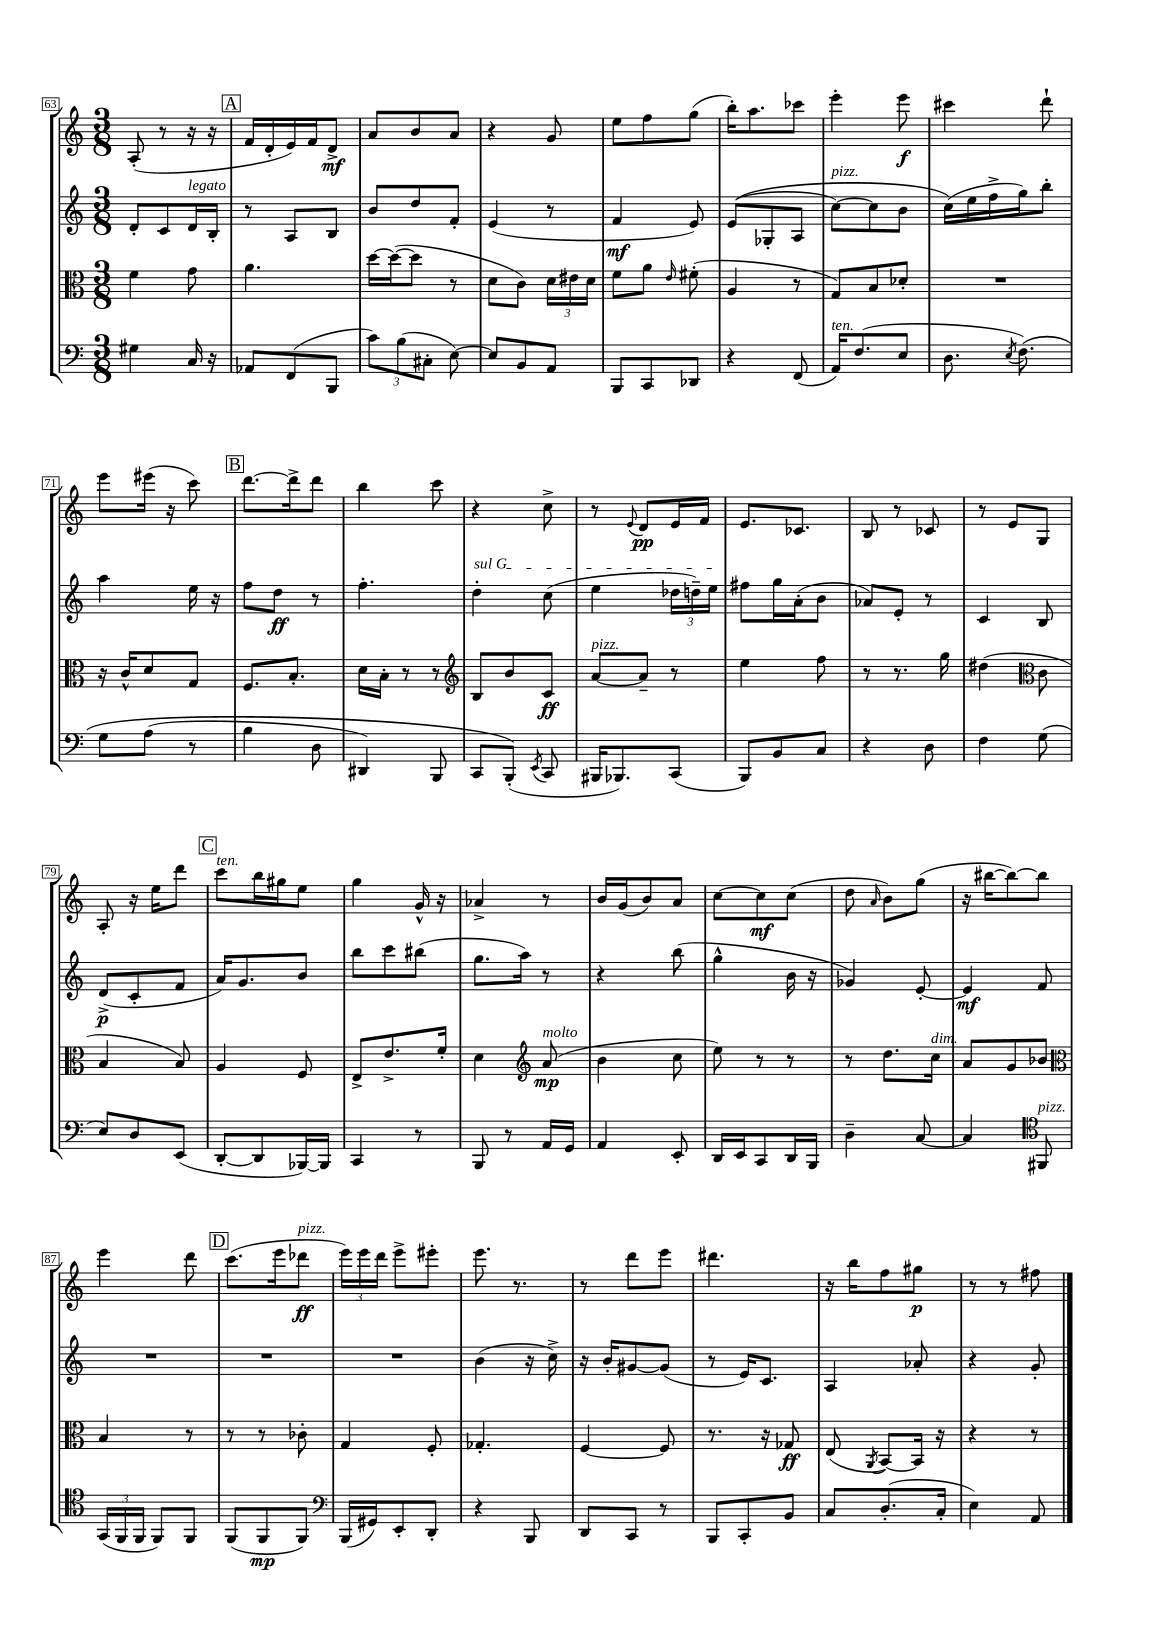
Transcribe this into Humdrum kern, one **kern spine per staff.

**kern	**dynam	**kern	**dynam	**kern	**dynam	**kern	**dynam
*part4	*part4	*part3	*part3	*part2	*part2	*part1	*part1
*staff4	*staff4	*staff3	*staff3	*staff2	*staff2	*staff1	*staff1
*clefF4	*	*clefC3	*	*clefG2	*	*clefG2	*
*k[]	*	*k[]	*	*k[]	*	*k[]	*
*M3/8	*	*M3/8	*	*M3/8	*	*M3/8	*
=63	=63	=63	=63	=63	=63	=63	=63
4G#X\	.	4f\	.	8d'/L	.	(8A'/	.
.	.	.	.	8c/	.	8r	.
!	!	!	!	!LO:TX:a:i:t=legato	!	!	!
16C/	.	8g\	.	16d/L	.	16r	.
16r	.	.	.	16B'/JJ	.	16r	.
!!LO:REH:place=s1:t=A
=64	=64	=64	=64	=64	=64	=64	=64
8AA-X/L	.	4.a\	.	8r	.	16f/LL	.
.	.	.	.	.	.	16d'/	.
(8FF/	.	.	.	8A/L	.	16e/)	.
.	.	.	.	.	.	16f/J	.
8BBB/J	.	.	.	8B/J	.	8d^/J	mf
=65	=65	=65	=65	=65	=65	=65	=65
12c\L)	.	[16dd\LL	.	8b/L	.	8a/L	.
.	.	(16dd\J_	.	.	.	.	.
(12B\	.	.	.	.	.	.	.
.	.	8dd\J]	.	8dd/	.	8b/	.
12C#X'\J	.	.	.	.	.	.	.
[8E\)	.	8r	.	8f'/J	.	8a/J	.
=66	=66	=66	=66	=66	=66	=66	=66
8E/L]	.	8d\L	.	(4e/	.	4r	.
8BB/	.	8c\J)	.	.	.	.	.
8AA/J	.	24d\LL	.	8r	.	8g/	.
.	.	24e#X\	.	.	.	.	.
.	.	24d\JJ	.	.	.	.	.
=67	=67	=67	=67	=67	=67	=67	=67
8BBB/L	.	8f\L	.	4f/	mf	8ee\L	.
8CC/	.	8a\J	.	.	.	8ff\	.
.	.	16qqe/	.	.	.	.	.
8DD-X/J	.	(8f#X'\	.	8e/)	.	(8gg\J	.
=68	=68	=68	=68	=68	=68	=68	=68
4r	.	4A/	.	((8e/L	.	16bb'\KL)	.
.	.	.	.	.	.	8.aa\	.
.	.	.	.	8G-X'/	.	.	.
(8FF/	.	8r	.	8A/J	.	8ccc-X\J	.
=69	=69	=69	=69	=69	=69	=69	=69
!	!	!	!	!LO:TX:a:i:t=pizz.	!	!	!
!LO:TX:a:i:t=ten.	!	!	!	!	!	!	!
16AA/KL)	.	8G/L)	.	[8cc\L)	.	4eee'\	.
(8.F/	.	.	.	.	.	.	.
.	.	8B/	.	8cc\]	.	.	.
8E/J	.	8d-X'/J	.	8b\J	.	8eee\	f
=70	=70	=70	=70	=70	=70	=70	=70
8.D\	.	4.r	.	(16cc\LL)	.	4ccc#X\	.
.	.	.	.	16ee\	.	.	.
.	.	.	.	16ff^\	.	.	.
8qE/	.	.	.	.	.	.	.
(8.F\)	.	.	.	16gg\J)	.	.	.
.	.	.	.	8bb'\J	.	8ddd`\	.
!!LO:LB:g=z
=71	=71	=71	=71	=71	=71	=71	=71
8G\L	.	16r	.	4aa\	.	8eee\L	.
.	.	16c^^/KL	.	.	.	.	.
(8A\J	.	8d/	.	.	.	(16eee#X\Jk	.
.	.	.	.	.	.	16r	.
8r	.	8G/J	.	16ee\	.	8ccc\)	.
.	.	.	.	16r	.	.	.
!!LO:REH:place=s1:t=B
=72	=72	=72	=72	=72	=72	=72	=72
4B\	.	8.F/L	.	8ff\L	.	[8.ddd\L	.
.	.	.	.	8dd\J	ff	.	.
.	.	8.B'/J	.	.	.	16ddd^\k]	.
8D\	.	.	.	8r	.	8ddd\J	.
=73	=73	=73	=73	=73	=73	=73	=73
4DD#X/)	.	16d\LL	.	4.ff'\	.	4bb\	.
.	.	16B'\JJ	.	.	.	.	.
.	.	8r	.	.	.	.	.
8BBB/	.	8r	.	.	.	8ccc\	.
=74	=74	=74	=74	=74	=74	=74	=74
*	*	*clefG2	*	*	*	*	*
!	!	!	!	!LO:TX:a:i:t=sul G	!	!	!
8CC/L	.	8B/L	.	4dd'\	.	4r	.
(8BBB'/J)	.	8b/	.	.	.	.	.
8qEE/	.	.	.	.	.	.	.
8CC/	.	8c/J	ff	(8cc\	.	8cc^\	.
=75	=75	=75	=75	=75	=75	=75	=75
!	!	!LO:TX:a:i:t=pizz.	!	!	!	!	!
16BBB#X/KL	.	[8a/L	.	4ee\	.	8r	.
8.BBB-X/)	.	.	.	.	.	.	.
.	.	.	.	.	.	8qqe/	.
.	.	8a~/J]	.	.	.	8d/L	pp
(8CC/J	.	8r	.	24dd-X\LL	.	16e/L	.
.	.	.	.	24ddn~\)	.	.	.
.	.	.	.	.	.	16f/JJ	.
.	.	.	.	24ee\JJ	.	.	.
=76	=76	=76	=76	=76	=76	=76	=76
8BBB/L)	.	4ee\	.	8ff#X\L	.	8.e/L	.
8BB/	.	.	.	16gg\L	.	.	.
.	.	.	.	(16a'\J	.	8.c-X/J	.
8C/J	.	8ff\	.	8b\J	.	.	.
=77	=77	=77	=77	=77	=77	=77	=77
4r	.	8r	.	8a-X/L)	.	8B/	.
.	.	8.r	.	8e'/J	.	8r	.
8D\	.	.	.	8r	.	8c-X/	.
.	.	16gg\	.	.	.	.	.
=78	=78	=78	=78	=78	=78	=78	=78
4F\	.	(4dd#X\	.	4c/	.	8r	.
.	.	.	.	.	.	8e/L	.
*	*	*clefC3	*	*	*	*	*
(8G\	.	8c\	.	8B/	.	8G/J	.
!!LO:LB:g=z
=79	=79	=79	=79	=79	=79	=79	=79
8E/L)	.	4B/	.	(8d^/L	p	8A'/	.
8D/	.	.	.	8c'/	.	16r	.
.	.	.	.	.	.	16ee\KL	.
(8EE/J	.	8B/)	.	8f/J	.	8ddd\J	.
!!LO:REH:place=s1:t=C
=80	=80	=80	=80	=80	=80	=80	=80
!	!	!	!	!	!	!LO:TX:a:i:t=ten.	!
[8DD'/L	.	4A/	.	16a/KL)	.	8ccc\L	.
.	.	.	.	8.g/	.	.	.
8DD/]	.	.	.	.	.	16bb\L	.
.	.	.	.	.	.	16gg#X\J	.
[16BBB-X/L)	.	8F/	.	8b/J	.	8ee\J	.
16BBB-/JJ]	.	.	.	.	.	.	.
=81	=81	=81	=81	=81	=81	=81	=81
4CC/	.	8E^/L	.	8bb\L	.	4gg\	.
.	.	8.e^/	.	8ccc\	.	.	.
8r	.	.	.	(8bb#X\J	.	16g^^/	.
.	.	16f'/Jk	.	.	.	16r	.
=82	=82	=82	=82	=82	=82	=82	=82
8BBB/	.	4d\	.	8.gg\L	.	4a-X^/	.
8r	.	.	.	.	.	.	.
.	.	.	.	16aa\Jk)	.	.	.
*	*	*clefG2	*	*	*	*	*
!	!	!LO:TX:a:i:t=molto	!	!	!	!	!
16AA/LL	.	(8a/	mp	8r	.	8r	.
16GG/JJ	.	.	.	.	.	.	.
=83	=83	=83	=83	=83	=83	=83	=83
4AA/	.	4b\	.	4r	.	16b/LL	.
.	.	.	.	.	.	(16g/J	.
.	.	.	.	.	.	8b/)	.
8EE'/	.	8cc\	.	(8bb\	.	8a/J	.
=84	=84	=84	=84	=84	=84	=84	=84
16DD/LL	.	8ee\)	.	4gg^^\	.	[8cc\L	.
16EE/J	.	.	.	.	.	.	.
8CC/	.	8r	.	.	.	8cc\]	mf
16DD/L	.	8r	.	16b\	.	(8cc\J	.
16BBB/JJ	.	.	.	16r	.	.	.
=85	=85	=85	=85	=85	=85	=85	=85
4D~\	.	8r	.	4g-X/)	.	8dd\	.
.	.	.	.	.	.	16qqa/	.
.	.	8.dd\L	.	.	.	8b\L)	.
[8C/	.	.	.	[8e'/	.	(8gg\J	.
!	!	!LO:TX:a:i:t=dim.	!	!	!	!	!
.	.	16cc\Jk	.	.	.	.	.
=86	=86	=86	=86	=86	=86	=86	=86
4C/]	.	8a/L	.	4e/]	mf	16r	.
.	.	.	.	.	.	[16bb#X\KL	.
.	.	8g/	.	.	.	8bb#\_)	.
*clefC4	*	*	*	*	*	*	*
!LO:TX:a:i:t=pizz.	!	!	!	!	!	!	!
8FF#X/	.	8b-X/J	.	8f/	.	8bb#\J]	.
!!LO:LB:g=z
=87	=87	=87	=87	=87	=87	=87	=87
*	*	*clefC3	*	*	*	*	*
(24GG/LL	.	4B/	.	4.r	.	4eee\	.
24FF/	.	.	.	.	.	.	.
24FF/JJ	.	.	.	.	.	.	.
8FF/L)	.	.	.	.	.	.	.
8FF/J	.	8r	.	.	.	8ddd\	.
!!LO:REH:place=s1:t=D
=88	=88	=88	=88	=88	=88	=88	=88
(8FF/L	.	8r	.	4.r	.	(8.ccc\L	.
8FF/	mp	8r	.	.	.	.	.
.	.	.	.	.	.	16eee\k	.
!	!	!	!	!	!	!LO:TX:a:i:t=pizz.	!
8FF/J)	.	8c-X'\	.	.	.	8ddd-X\J	ff
=89	=89	=89	=89	=89	=89	=89	=89
*clefF4	*	*	*	*	*	*	*
(16BBB/LL	.	4G/	.	4.r	.	24eee\LL)	.
.	.	.	.	.	.	24eee\	.
16GG#X/J)	.	.	.	.	.	.	.
.	.	.	.	.	.	24ddd\JJ	.
8EE'/	.	.	.	.	.	8eee^\L	.
8DD'/J	.	8F'/	.	.	.	8eee#X'\J	.
=90	=90	=90	=90	=90	=90	=90	=90
4r	.	4.G-X'/	.	(4b\	.	8.eee\	.
.	.	.	.	.	.	8.r	.
8BBB/	.	.	.	16r	.	.	.
.	.	.	.	16cc^\)	.	.	.
=91	=91	=91	=91	=91	=91	=91	=91
8DD/L	.	[4F/	.	16r	.	8r	.
.	.	.	.	16b'/KL	.	.	.
8CC/J	.	.	.	[8g#X/	.	8ddd\L	.
8r	.	8F/]	.	(8g#/J]	.	8eee\J	.
=92	=92	=92	=92	=92	=92	=92	=92
8BBB/L	.	8.r	.	8r	.	4.ddd#X\	.
8CC'/	.	.	.	16e/KL)	.	.	.
.	.	16r	.	8.c/J	.	.	.
8BB/J	.	8G-X/	ff	.	.	.	.
=93	=93	=93	=93	=93	=93	=93	=93
8C/L	.	(8E/	.	4A/	.	16r	.
.	.	.	.	.	.	16bb\KL	.
.	.	8qAA/	.	.	.	.	.
(8.D'/	.	[8BB/L)	.	.	.	8ff\	.
.	.	16BB/Jk]	.	8a-X'/	.	8gg#X\J	p
16C'/Jk	.	16r	.	.	.	.	.
=94	=94	=94	=94	=94	=94	=94	=94
4E\)	.	4r	.	4r	.	8r	.
.	.	.	.	.	.	8r	.
8AA/	.	8r	.	8g'/	.	8ff#X\	.
==	==	==	==	==	==	==	==
*-	*-	*-	*-	*-	*-	*-	*-
